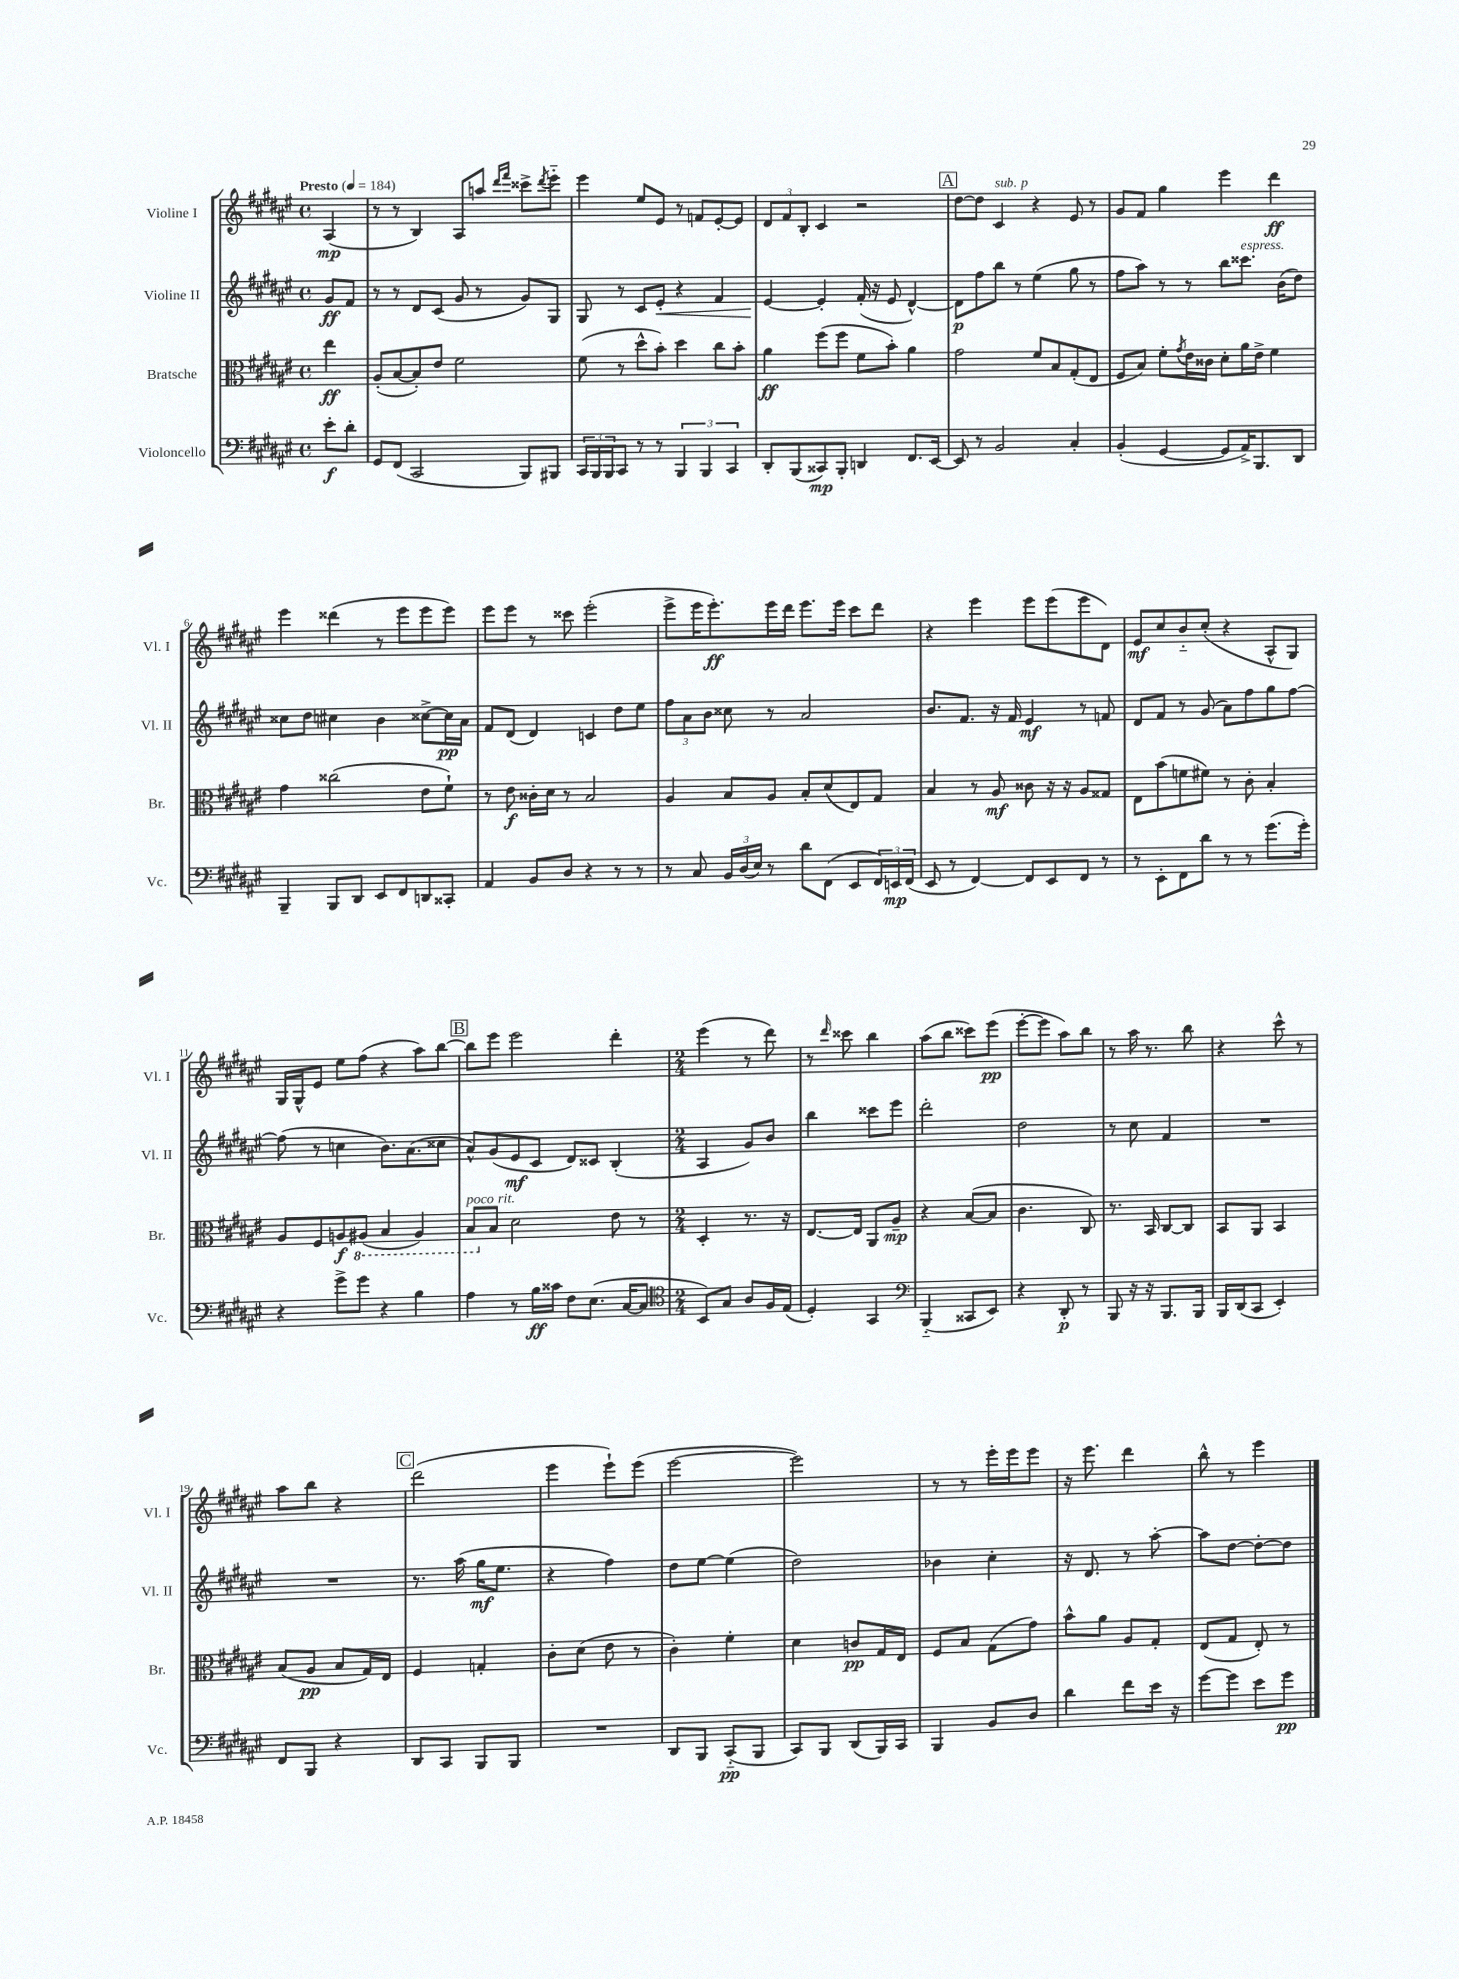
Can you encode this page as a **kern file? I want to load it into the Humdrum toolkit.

**kern	**kern	**kern	**kern
*staff4	*staff3	*staff2	*staff1
*clefF4	*clefC3	*clefG2	*clefG2
*k[f#c#g#d#a#e#]	*k[f#c#g#d#a#e#]	*k[f#c#g#d#a#e#]	*k[f#c#g#d#a#e#]
*M4/4	*M4/4	*M4/4	*M4/4
*met(c)	*met(c)	*met(c)	*met(c)
*MM184	*MM184	*MM184	*MM184
8e#'	4ee#	8g#	(4A#
8d#'	.	8f#	.
=	=	=	=
8GG#	(8A#'	8r	8r
(8FF#	[8B	8r	8r
2CC#	8B'])	8d#	4B)
.	8e#	(8c#	.
.	2f#	8g#	8A#
.	.	8r	8aa
.	.	.	16qqddd#
.	.	.	16qqfff#
8BBB)	.	8g#)	8ccc##^
.	.	.	8qddd#
8BBB#	.	8G#	8eee#'~
=	=	=	=
24CC#	(8f#	8G#	4eee#
24BBB	.	.	.
24BBB	.	.	.
8CC#	8r	8r	.
8r	8dd#^^	8c#	8ee#
8r	8b')	8e#'	8e#
6BBB	4dd#	4r	8r
.	.	.	8f
6BBB	.	.	.
.	8cc#	4f#	[8e#'
6CC#	.	.	.
.	8b'	.	8e#]
=	=	=	=
8DD#'	4a#	[4e#	12d#
.	.	.	12f#
(8BBB	.	.	.
.	.	.	12B'
8CC##)	(8ff#	4e#']	4c#
8BBB'	8ff#	.	.
4DD	8f#	(16f#'	2r
.	.	16r	.
.	8b')	8e#	.
8.FF#	4a#	[4d#^^)	.
[16EE#	.	.	.
=	=	=	=
8EE#]	2g#	8d#]	[8dd#
8r	.	8ff#	8dd#]
2BB	.	8bb	4c#
.	.	8r	.
.	8f#	(4ee#	4r
.	8B	.	.
4C#'	(8G#'	8gg#	8e#
.	8E#	8r	8r
=	=	=	=
(4BB'	8F#	8ff#	8g#
.	8B)	8aa#)	8f#
[4GG#	8f#'	8r	4gg#
.	8qg#	.	.
.	16e#	8r	.
.	16c##	.	.
8GG#]	8d#'	8bb	4eee#
16AA#^)	16a#	8.ccc##	.
8.BBB	16e#^	.	.
.	4f#	.	4ddd#
.	.	(16b	.
8DD#	.	8dd#)	.
=	=	=	=
4BBB~	4g#	8cc##	4eee#
.	.	8dd#	.
8BBB	(2cc##	4cc#	(4ddd##
8DD#	.	.	.
8EE#	.	4b	8r
8FF#	.	.	8eee#
8DD	8e#	[8cc##^	8eee#
8CC##'	8f#`)	16cc##]	8eee#)
.	.	16a#	.
=	=	=	=
4AA#	8r	8f#	8eee#
.	8e#	(8d#	8eee#
8BB	16c##'	4d#)	8r
.	16d#	.	.
8D#	8r	.	8ccc##
4r	2B	4c	(2eee#'
8r	.	8dd#	.
8r	.	8ee#	.
=	=	=	=
8r	4A#	12ff#	8eee#^
.	.	12a#	.
8C#	.	.	16eee#
.	.	12b	.
.	.	.	8.eee#')
24BB	8B	8cc##	.
(24D#	.	.	.
24E#)	.	.	.
8r	8A#	8r	16eee#
.	.	.	16ddd#
8d#	8B'	2a#	8.eee#
(8FF#	(8d#	.	.
.	.	.	16eee#
8EE#	8E#)	.	8ccc#
24FF#)	8G#	.	8ddd#
24EE	.	.	.
(24FF#	.	.	.
=	=	=	=
8EE#	4B	8.b	4r
8r	.	.	.
.	.	8.f#	.
[4FF#)	8r	.	4eee#
.	8A#	16r	.
.	.	16f#	.
8FF#]	8c##	4e#	8eee#
8EE#	16r	.	(8eee#
.	16r	.	.
8FF#	8A#	8r	8eee#
8r	8G##	8f	8d#)
=	=	=	=
8r	8E#	8d#	8e#
8EE#'	(8b	8f#	8cc#
8FF#	8f	8r	8b'~
8d#	8f#)	(8g#	(8cc#'
8r	8r	8a#)	4r
8r	8c#'	8ff#	.
(8.g#	4B'	8gg#	8A#^^
.	.	[8ff#	8G#)
16g#')	.	.	.
=	=	=	=
4r	8A#	(8ff#]	16G#
.	.	.	16G#^^
.	8F#	8r	8e#
8g#^	8A	4cc	8ee#
8g#	(8AA#	.	(8ff#
4r	4BB	8.b)	4r
.	.	(8.a#	.
4B	4AA#)	.	8aa#)
.	.	8cc##	[8bb
=	=	=	=
4A#	8BB	8a#^^)	8bb]
.	8B	(8g#	8eee#
8r	2d#	8e#	2eee#
16B	.	8c#	.
16c##	.	.	.
8F#	.	8d#)	.
(8.E#	.	8c##	.
.	8e#	(4B'	4ddd#'
[16C#	.	.	.
8C#]	8r	.	.
=	=	=	=
*clefC4	*	*	*
*M2/4	*M2/4	*M2/4	*M2/4
8BB)	4D#'	4A#	(4eee#
8G#	.	.	.
8A#	8.r	8g#)	8r
16F#	.	8b	8ddd#)
(16E#	16r	.	.
=	=	=	=
4D#')	[8.E#	4bb	8r
.	.	.	16qqddd#
.	.	.	8ccc##
.	16E#]	.	.
4GG#	8AA#	8ccc##	4bb
.	8A#~	8eee#	.
=	=	=	=
*clefF4	*	*	*
(4BBB'~	4r	2ddd#'	(8aa#
.	.	.	8bb
8CC##	([8B	.	8ccc##)
8EE#)	8B]	.	(8eee#
=	=	=	=
4r	4.c#	2dd#	[8eee#'
.	.	.	8eee#]
8DD#'	.	.	8aa#)
8r	8C#)	.	8bb
=	=	=	=
8BBB	8.r	8r	8r
16r	.	8cc#	16aa#
16r	16BB	.	8.r
8.BBB	[8C#	4f#	.
.	8C#]	.	8bb
16BBB	.	.	.
=	=	=	=
16BBB	8BB	2r	4r
(16DD#	.	.	.
8CC#	8AA#	.	.
4EE#')	4BB	.	8ccc#^^
.	.	.	8r
=	=	=	=
8FF#	(8B	2r	8aa#
8BBB	8A#	.	8bb
4r	8B	.	4r
.	16G#)	.	.
.	16E#	.	.
=	=	=	=
8DD#	4F#	8.r	(2ddd#
8CC#	.	.	.
.	.	(16aa#	.
8BBB	4G'	16gg#	.
.	.	8.ee#	.
8BBB	.	.	.
=	=	=	=
2r	8c#'	4r	4eee#
.	(8d#	.	.
.	8e#	4ff#)	8eee#`)
.	8r	.	(8eee#
=	=	=	=
8DD#	4c#')	8dd#	[2eee#
8BBB	.	[8ee#	.
(8CC#'~	4f#'	(4ee#]	.
8BBB	.	.	.
=	=	=	=
8CC#)	4d#	2dd#)	2eee#])
8BBB	.	.	.
(8DD#	8c	.	.
16BBB)	16G#	.	.
16CC#	16E#	.	.
=	=	=	=
4BBB	8F#	4b-	8r
.	8B	.	8r
8BB	(8G#	4cc#'	16eee#'
.	.	.	16eee#
8D#	8g#)	.	8eee#
=	=	=	=
4d#	8b^^	16r	16r
.	.	8.d#	8.eee#
.	8a#	.	.
8f#	8A#	8r	4ddd#
16e#	8G#'	[8aa#'	.
16r	.	.	.
=	=	=	=
[8g#	(8E#	8aa#]	8bb^^
8g#]	8G#	[8dd#	8r
8e#	8E#')	8dd#'_	4eee#
8g#	8r	8dd#]	.
==	==	==	==
*-	*-	*-	*-
